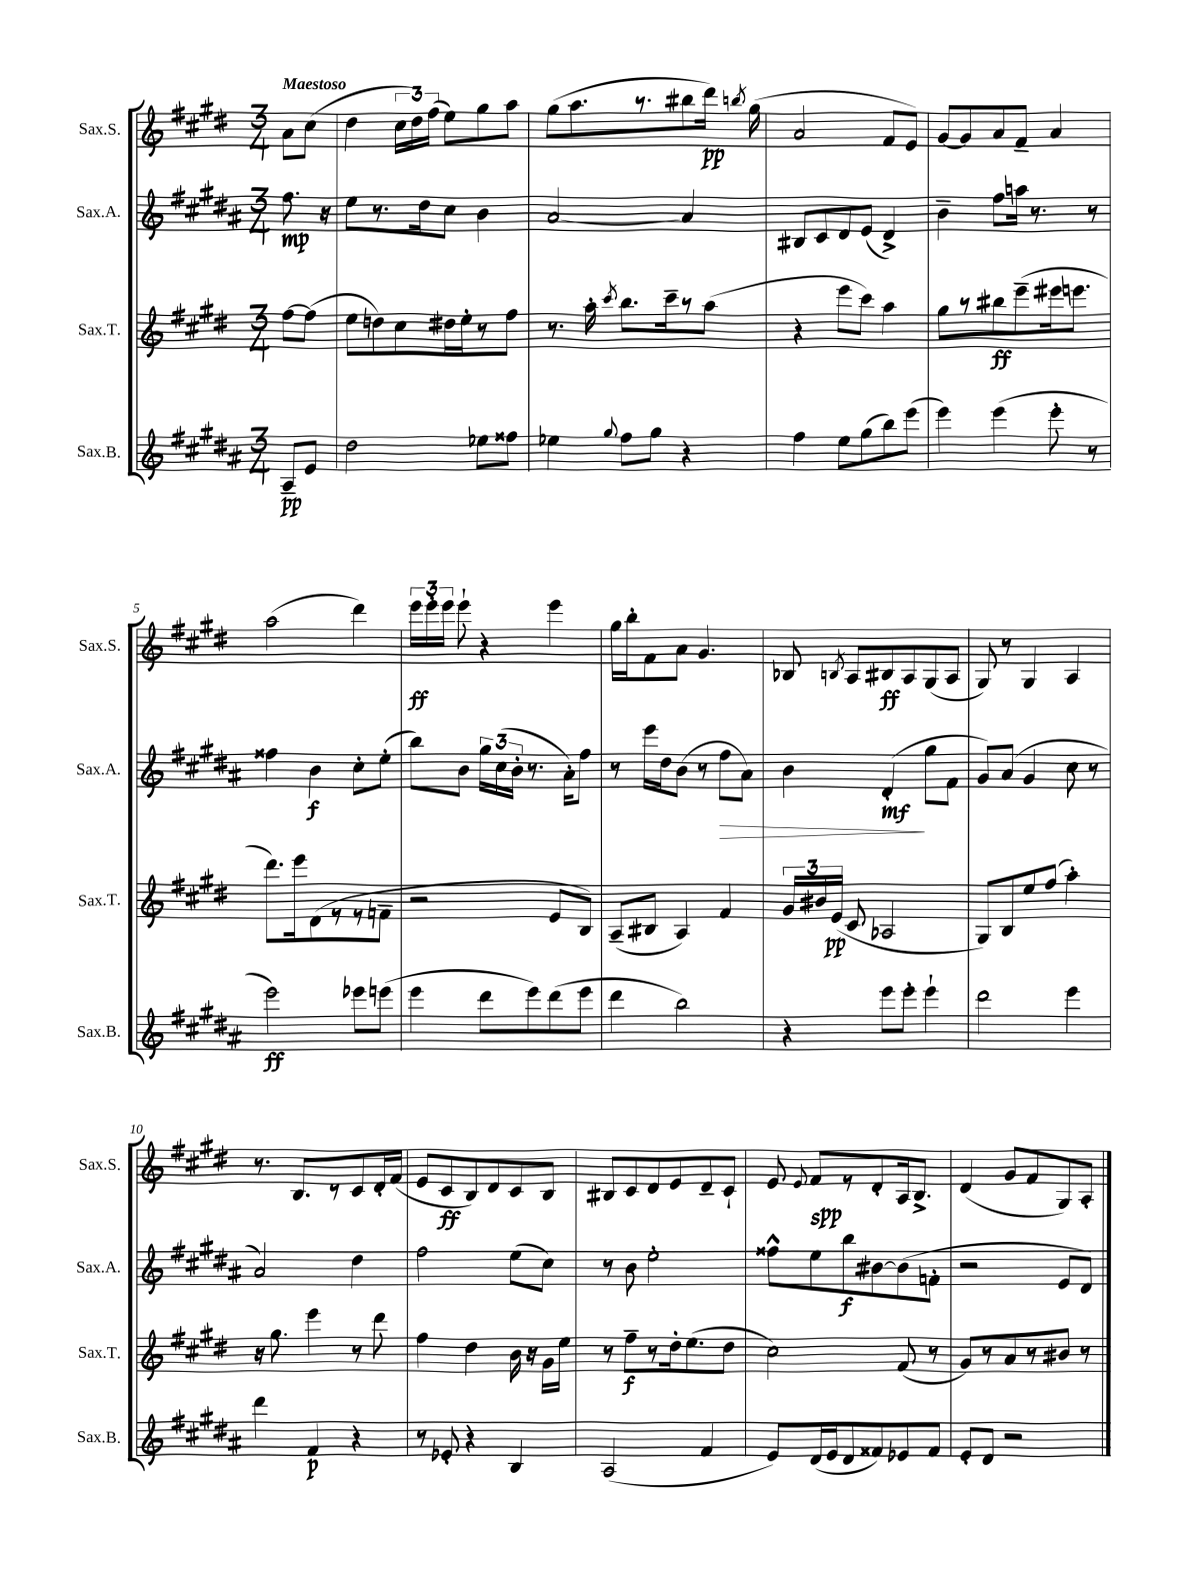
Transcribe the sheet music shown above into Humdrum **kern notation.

**kern	**kern	**kern	**kern
*staff4	*staff3	*staff2	*staff1
*clefG2	*clefG2	*clefG2	*clefG2
*k[f#c#g#d#a#]	*k[f#c#g#d#]	*k[f#c#g#d#a#]	*k[f#c#g#d#]
*M3/4	*M3/4	*M3/4	*M3/4
8A#~	[8ff#	8.ff#	8a
8e	(8ff#]	.	(8cc#
.	.	16r	.
=	=	=	=
2dd#	8ee	8ee	4dd#
.	8dd)	8.r	.
.	8cc#	.	24cc#
.	.	.	24dd#)
.	.	16dd#	.
.	.	.	(24ff#
.	16dd#	8cc#	8ee)
.	16ee'	.	.
8ee-	8r	4b	8gg#
8ff##	8ff#	.	8aa
=	=	=	=
4ee-	8.r	[2a#	(8gg#
.	.	.	8.aa
.	16aa'	.	.
8qqgg#	8qccc#	.	.
8ff#	8.bb	.	.
.	.	.	8.r
8gg#	.	.	.
.	16ccc#~	.	.
4r	8r	4a#]	8bb#
.	(8aa	.	16ddd#)
.	.	.	8qbb
.	.	.	(16gg#
=	=	=	=
4ff#	4r	8B#	2a
.	.	8c#	.
8ee	8eee	8d#	.
(8gg#	8ccc#)	(8e	.
8bb)	4aa	4d#^)	8f#
(8eee	.	.	8e)
=	=	=	=
4eee)	8gg#	4b~	[8g#
.	8r	.	8g#]
(4eee	8bb#	8ff#	8a
.	(8eee~	16aa	8f#~
.	.	8.r	.
8eee'	16eee#	.	4a
.	8.eee	.	.
8r	.	8r	.
=	=	=	=
2eee)	8.ddd#)	4ff##	(2aa
.	16eee	.	.
.	(8d#	4b	.
.	8r	.	.
8eee-	8r	8cc#'	4ddd#)
(8eee	8f~	(8ee'	.
=	=	=	=
4eee	2r	8bb)	24eee
.	.	.	24eee'
.	.	.	24eee
.	.	8b	8eee`
8ddd#	.	24gg#	4r
.	.	(24cc#	.
.	.	24b'	.
8eee)	.	8.r	.
(8ddd#	8e	.	4eee
.	.	16a#')	.
8eee	8B)	8ff#	.
=	=	=	=
4ddd#	(8A~	8r	16gg#
.	.	.	16bb'
.	8B#	16eee	8f#
.	.	16dd#	.
2bb)	4A)	(8b	8a
.	.	8r	4.g#
.	4f#	8ff#	.
.	.	8a#)	.
=	=	=	=
4r	24g#	4b	8B-
.	24b#	.	.
.	(24e	.	.
.	.	.	8qB
.	8c#	.	8A
8eee	2A-	(4d#'	8B#
8eee'	.	.	8A
4eee`	.	8gg#	(8G#
.	.	8f#	8A
=	=	=	=
2ddd#	8G#)	8g#)	8G#)
.	8B	(8a#	8r
.	8ee	4g#	4G#
.	(8ff#	.	.
4eee	4aa')	8cc#	4A
.	.	8r	.
=	=	=	=
4ddd#	16r	2a#)	8.r
.	8.gg#	.	.
.	.	.	8.B
4f#	4eee	.	.
.	.	.	8r
4r	8r	4dd#	8c#
.	8ddd#	.	16d#'
.	.	.	(16f#
=	=	=	=
8r	4ff#	2ff#	8e
8e-'	.	.	8c#
4r	4dd#	.	8B)
.	.	.	8d#
4B	16b	(8ee	8c#
.	16r	.	.
.	16g#	8cc#)	8B
.	16ee	.	.
=	=	=	=
(2A#	8r	8r	8B#
.	8ff#~	8b	8c#
.	8r	2ee'	8d#
.	16dd#'	.	8e
.	(8.ee	.	.
4f#	.	.	8d#~
.	8dd#	.	8c#`
=	=	=	=
8e)	2cc#)	8ff##^^	8e
.	.	.	8qqe
(16d#	.	8ee	8f#
16e	.	.	.
8d#	.	8bb	8r
8f##)	.	[8b#	8d#'
8e-	(8f#	(8b#]	16A
.	.	.	8.B^
8f##	8r	8f'	.
=	=	=	=
8e'	8g#)	2r	(4d#
8d#	8r	.	.
2r	8a	.	8g#
.	8r	.	8f#
.	8b#	8e	8G#)
.	8r	8d#)	8A'
==	==	==	==
*-	*-	*-	*-
